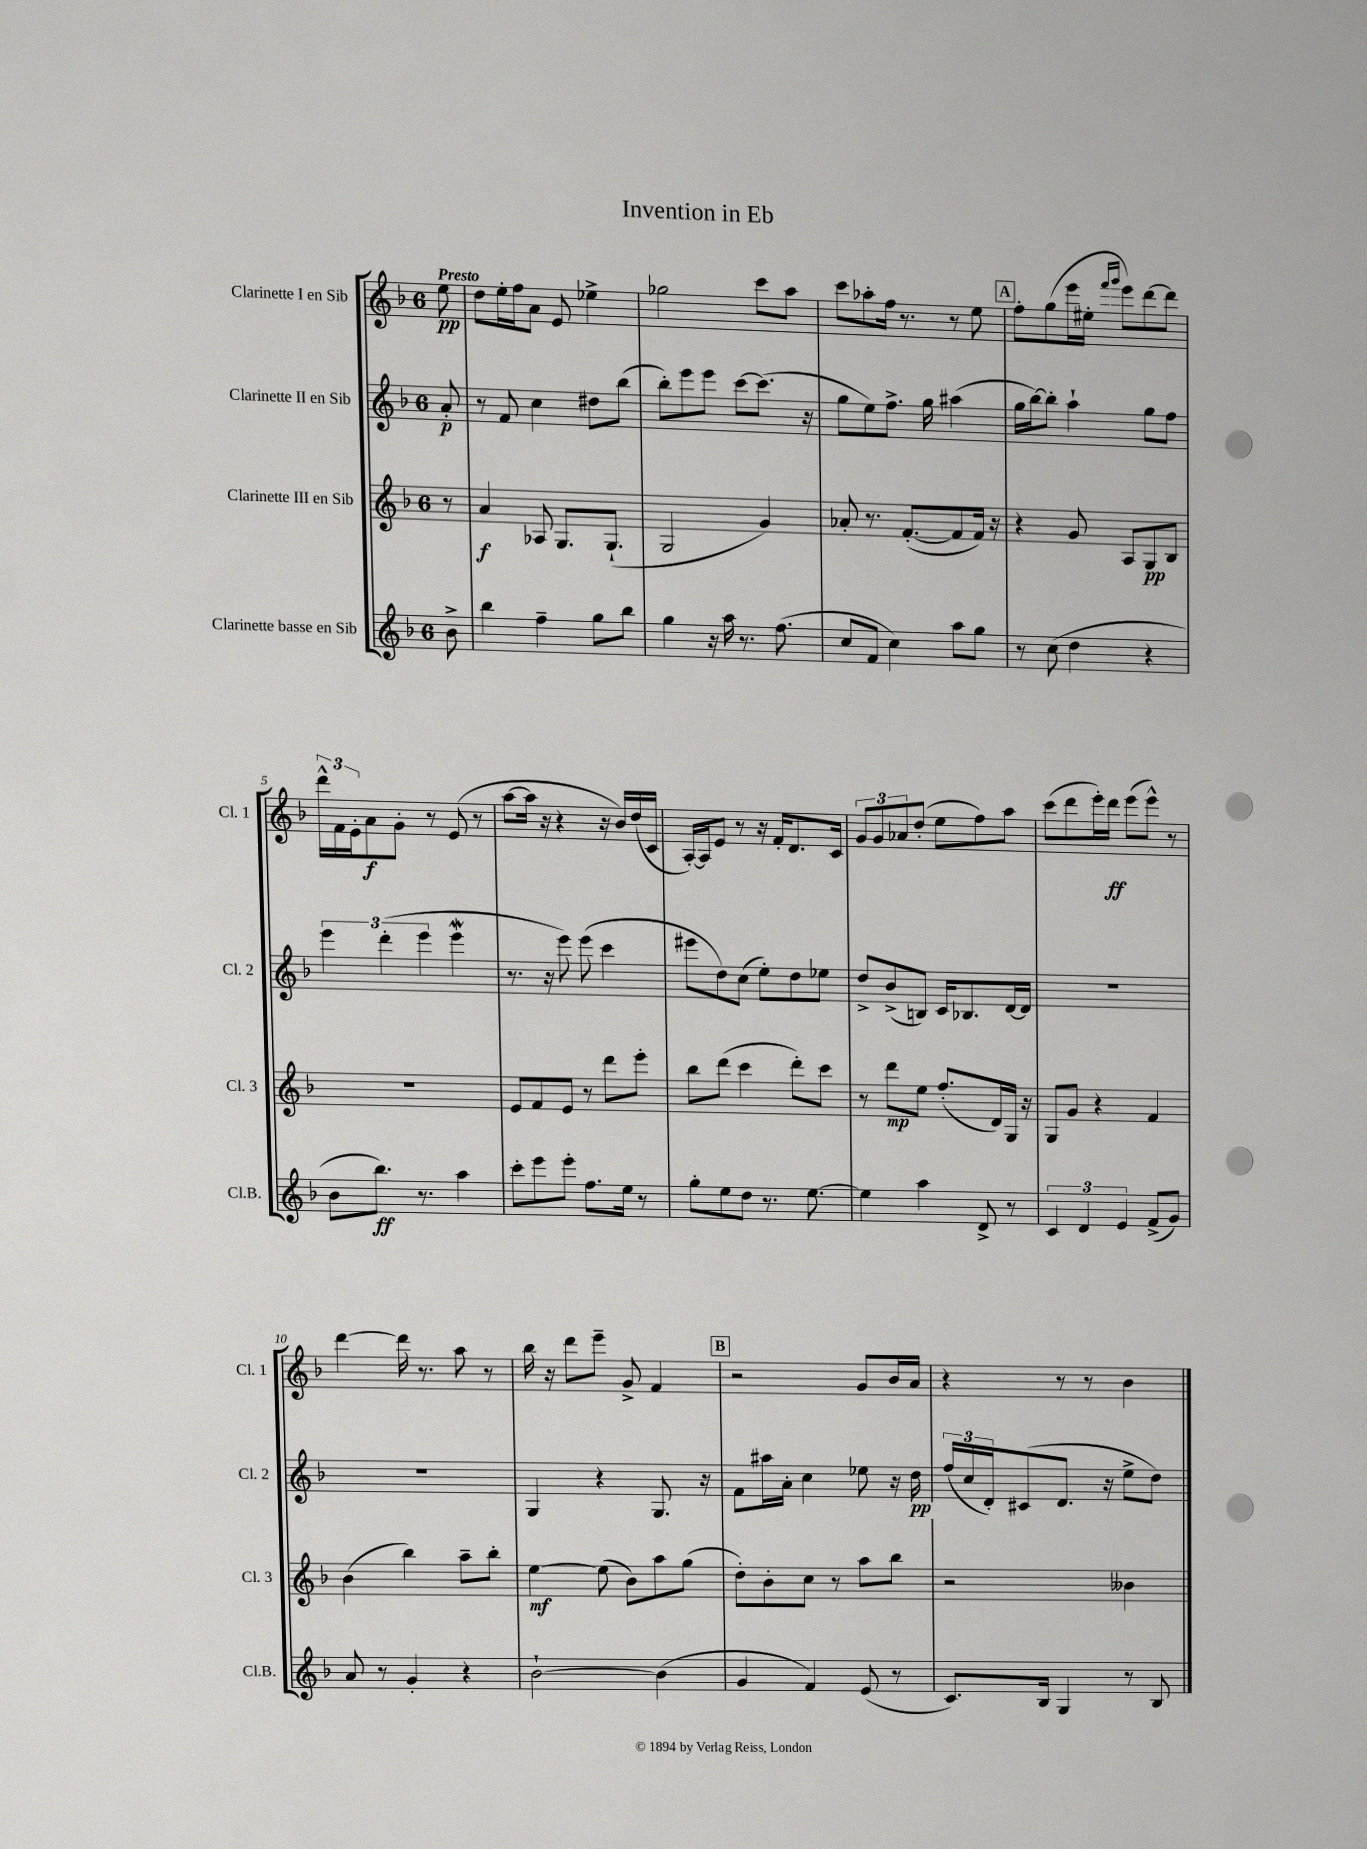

**kern	**kern	**kern	**kern
*staff4	*staff3	*staff2	*staff1
*clefG2	*clefG2	*clefG2	*clefG2
*k[b-]	*k[b-]	*k[b-]	*k[b-]
*M6/8	*M6/8	*M6/8	*M6/8
8b-^\	8r	8a'/	8ee\
=	=	=	=
4bb-\	4a/	8r	8dd\L
.	.	8f/	16ee'\L
.	.	.	16ff\J
4ff~\	8A-/	4cc\	8a\J
.	8.G/L	.	8e/
8gg\L	.	8dd#\L	4ee-^\
.	(8.G`/J	.	.
8bb-\J	.	(8bb-\J	.
=	=	=	=
4gg\	2G/	8bb-'\L)	2gg-\
.	.	8eee\	.
16r	.	8eee\J	.
16aa\	.	.	.
8.r	.	[8ccc\L	.
.	4g/)	(8.ccc\]J	8ccc\L
(8.ff\	.	.	.
.	.	.	8aa\J
.	.	16r	.
=	=	=	=
8cc/L	8a-'/	8gg\L	8ccc\L
8f/J	8.r	8ee\)	8aa-'\
4cc\)	.	8.ff^\J	16ff\Jk
.	([8.f'/L	.	8.r
.	.	16gg\	.
8aa\L	8f/]	(4aa#\	8r
8gg\J	16f/Jk)	.	8ee\
.	16r	.	.
=	=	=	=
8r	4r	16gg\LL	8ff'\L
.	.	[16bb-\J)	.
(8cc\	.	8bb-'\]J	(8gg\
4dd\	8g/	4aa`\	16eee\L
.	.	.	16ee#'\JJ
.	.	.	16qqfff/LL
.	.	.	16qqggg/JJ
.	8A/L	.	8eee\L)
4r	8G/	8gg\L	[8ddd\
.	8B-/J	8ff\J	8ddd\]J
=	=	=	=
8b-\L	2.r	6eee\	24ddd^^\LL
.	.	.	24f\
.	.	.	24e'\J
8.bb-\J)	.	.	8a\
.	.	(6ddd'\	.
.	.	.	8g'\J
8.r	.	.	.
.	.	6eee\	.
.	.	.	8r
4aa\	.	4eee\	(8e/
.	.	.	8r
=	=	=	=
8ccc'\L	8e/L	8.r	[8aa\L
8eee\	8f/	.	16aa\]Jk
.	.	16r	16r
8eee'\J	8e/J	8eee\)	4r
8.ff\L	8r	(8eee\	.
.	8ddd\L	4ccc\	16r
16ee\Jk	.	.	16b-/LL)
8r	8eee'\J	.	(16dd/
.	.	.	16c/JJ
=	=	=	=
8gg'\L	8bb-\L	8eee#\L	[16A'/LL)
.	.	.	16A/]J
8ee\	(8ddd\J	8dd\)	8e/J
8dd\J	4ccc\	(8cc\J	8r
8.r	.	8ee'\L)	16r
.	.	.	16f'/LK
.	8ddd'\L)	8dd\	8.d/
[8.ee\	.	.	.
.	8ccc\J	8ee-\J	.
.	.	.	16c/Jk
=	=	=	=
4ee\]	8r	8dd^/L	12g/L
.	.	.	12g/
.	8ddd\L	(8b-^/	.
.	.	.	12a-/
4aa\	8ee\J	8B/J)	(8dd'/J
.	(8.ff'/L	16c/LK	8ee\L
.	.	8.B-/	.
8d^/	.	.	8ff\)
.	16d/L)	.	.
8r	16G/JJ	[16d/L	8aa\J
.	16r	16d/]JJ	.
=	=	=	=
6c/	8G/L	2.r	(8ccc\L
.	8g/J	.	8ddd\
6d/	.	.	.
.	4r	.	16eee'\L)
.	.	.	16ddd\JJ
6e/	.	.	.
.	.	.	(8eee\L
(8f^/L	4f/	.	8eee^^\J)
8g/J)	.	.	8r
=	=	=	=
8a/	(4b-\	2.r	[4ddd\
8r	.	.	.
4g'/	4bb-\)	.	16ddd\]
.	.	.	8.r
4r	8aa~\L	.	8aa\
.	8bb-'\J	.	8r
=	=	=	=
[2b-`\	[4ee\	4G/	16bb-\
.	.	.	16r
.	.	.	8ddd\L
.	(8ee\]	4r	8eee~\J
.	8b-\L)	.	8g^/
(4b-\]	8aa\	8.G/	4f/
.	(8gg\J	.	.
.	.	16r	.
=	=	=	=
4g/	8dd'\L)	8f\L	2r
.	8b-'\	16aa#\L	.
.	.	16a'\JJ	.
4f/)	8cc\J	4cc\	.
.	8r	.	.
(8e/	8aa\L	8ee-\	8g/L
8r	8bb-\J	16r	16b-/L
.	.	16dd\	16a/JJ
=	=	=	=
8.c/L)	2r	(24ff/LL	4r
.	.	24cc/	.
.	.	24d'/J)	.
.	.	(8c#/	.
16B-/Jk	.	.	.
4G/	.	8.d/J	8r
.	.	.	8r
.	.	16r	.
8r	4b--\	8ee^\L	4b-\
8B-/	.	8dd\J)	.
==	==	==	==
*-	*-	*-	*-
